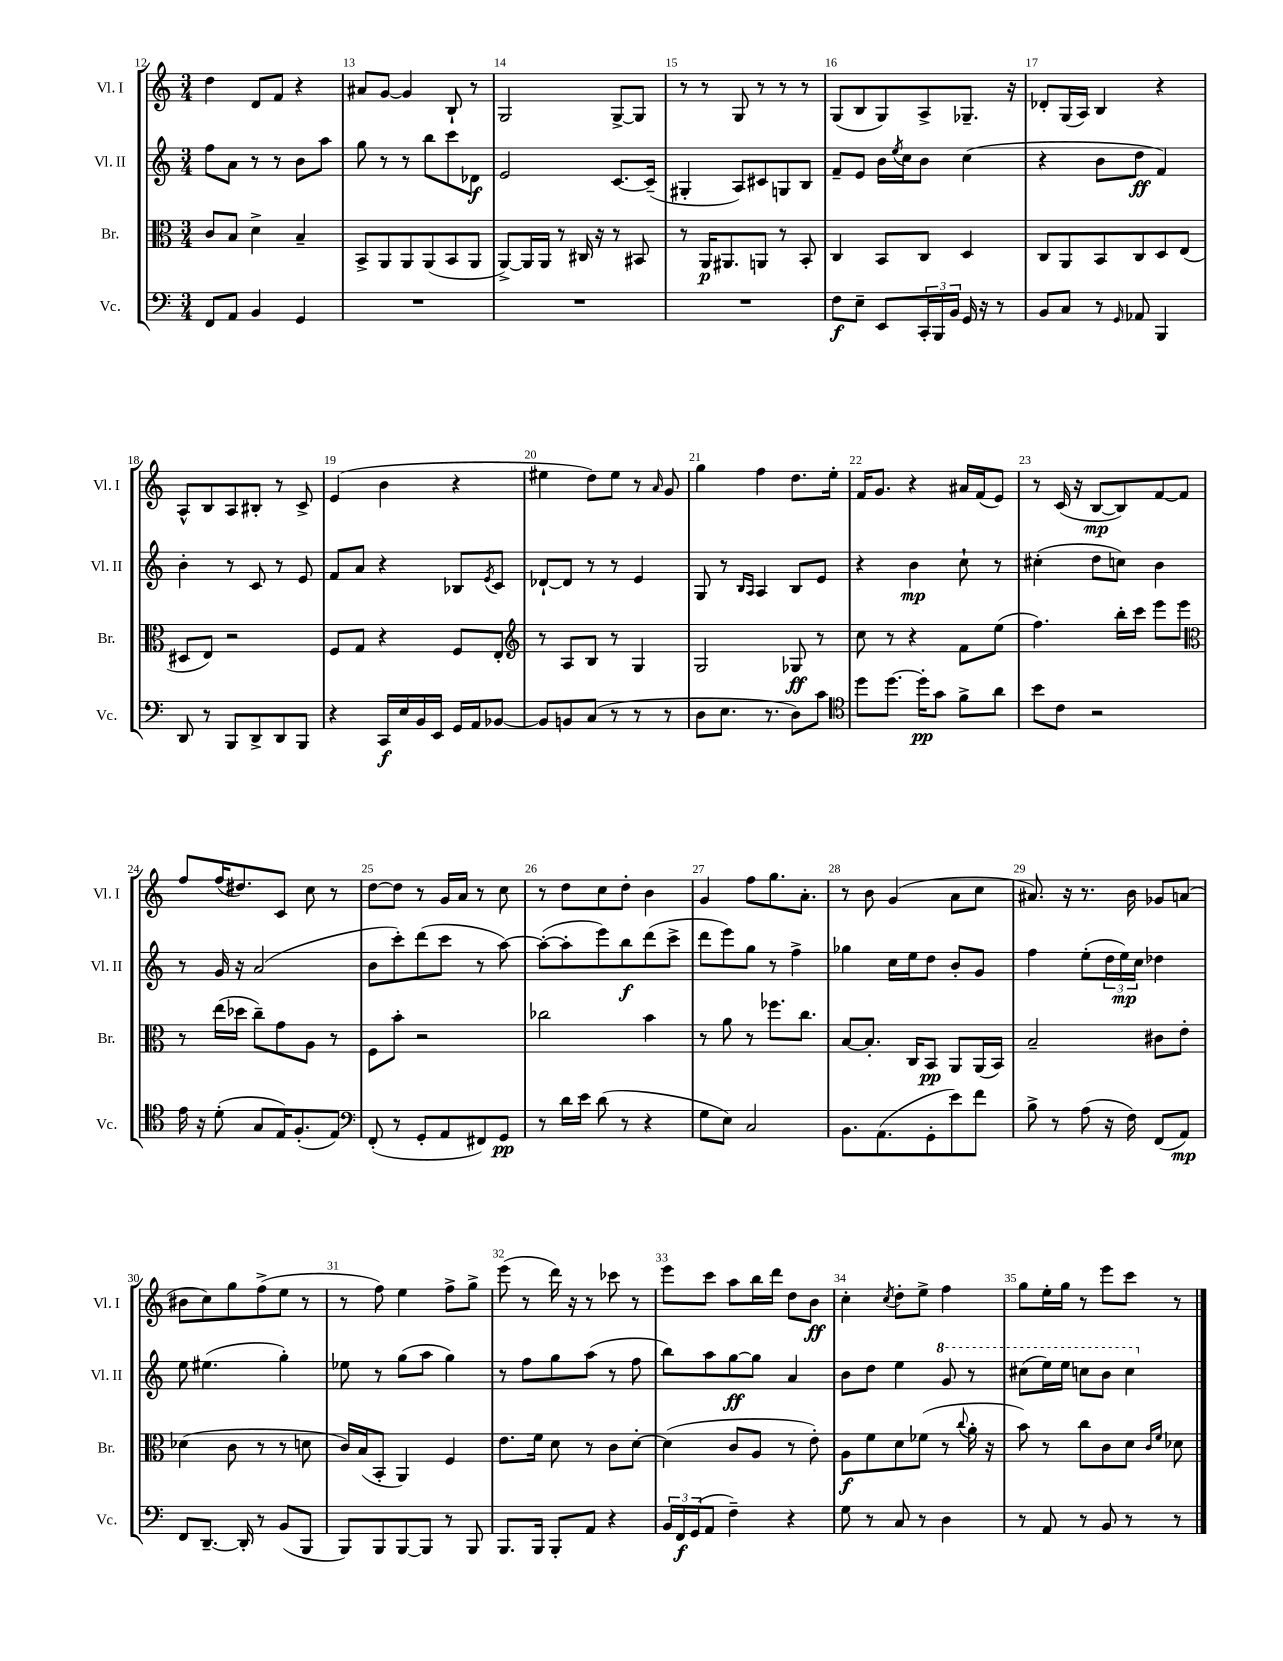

**kern	**kern	**kern	**kern
*staff4	*staff3	*staff2	*staff1
*clefF4	*clefC3	*clefG2	*clefG2
*k[]	*k[]	*k[]	*k[]
*M3/4	*M3/4	*M3/4	*M3/4
8FF	8c	8ff	4dd
8AA	8B	8a	.
4BB	4d^	8r	8d
.	.	8r	8f
4GG	4B~	8b	4r
.	.	8aa	.
=	=	=	=
2.r	8BB^	8gg	8a#
.	8AA	8r	[8g
.	8AA	8r	4g]
.	(8AA	8bb	.
.	8BB	8ccc	8B`
.	8AA	8d-	8r
=	=	=	=
2.r	[8AA^)	2e	2G
.	16AA]	.	.
.	16AA	.	.
.	8r	.	.
.	16C#	.	.
.	16r	.	.
.	8r	[8.c	[8G^
.	8BB#	.	8G]
.	.	(16c~]	.
=	=	=	=
2.r	8r	4G#'	8r
.	16AA	.	8r
.	8.AA#	.	.
.	.	8A)	8G
.	8AA	8c#	8r
.	8r	8G	8r
.	8BB'	8B	8r
=	=	=	=
8F	4C	8f~	(8G
8E~	.	8e	8B
8EE	8BB	16b	8G)
.	.	8qee	.
.	.	16cc	.
24CC'	8C	8b	8A^
24BBB	.	.	.
24BB	.	.	.
16GG	4D	(4cc	8.G-~
16r	.	.	.
8r	.	.	.
.	.	.	16r
=	=	=	=
8BB	8C	4r	8d-'
8C	8AA	.	(16G
.	.	.	16A)
8r	8BB	8b	4B
16qqGG	.	.	.
8AA-	8C	8dd	.
4BBB	8D	4f)	4r
.	(8E	.	.
=	=	=	=
8DD	8D#	4b'	8A^^
8r	8E)	.	8B
8BBB	2r	8r	8A
8DD^	.	8c	8B#'
8DD	.	8r	8r
8BBB	.	8e	8c^
=	=	=	=
4r	8F	8f	(4e
.	8G	8a	.
16CC	4r	4r	4b
16E	.	.	.
16BB	.	.	.
16EE	.	.	.
16GG	8F	8B-	4r
16AA	.	.	.
.	.	8qe	.
[8BB-	8E'	8c	.
=	=	=	=
*	*clefG2	*	*
8BB-]	8r	[8d-`	4ee#
8BB	8A	8d-]	.
(8C	8B	8r	8dd)
8r	8r	8r	8ee#
8r	4G	4e	8r
.	.	.	16qqa
8r	.	.	8g
=	=	=	=
8D	2G	8G	4gg
8.E	.	8r	.
.	.	16qqB	.
.	.	16qqA	.
.	.	4A	4ff
8.r	.	.	.
8D)	8G-	8B	8.dd
8c	8r	8e	.
.	.	.	16ee'
=	=	=	=
*clefC4	*	*	*
8dd	8cc	4r	16f
.	.	.	8.g
[8.dd	8r	.	.
.	4r	4b	4r
16dd']	.	.	.
8g	.	.	.
8f^	8f	8cc`	16a#
.	.	.	(16f
8a	(8ee	8r	8e)
=	=	=	=
8b	4.ff)	(4cc#'	8r
8c	.	.	(16c
.	.	.	16r
2r	.	8dd	[8B
.	16bb'	8cc)	8B])
.	16ccc	.	.
.	8eee	4b	[8f
.	8eee	.	8f]
=	=	=	=
*	*clefC3	*	*
16e	8r	8r	8ff
16r	.	.	.
(8d'	(16ee	16g	(16ff
.	16dd-	16r	8.dd#)
8G	8cc~)	(2a	.
16E)	8g	.	8c
(8.F'	.	.	.
.	8A	.	8cc
8E)	8r	.	8r
=	=	=	=
*clefF4	*	*	*
(8FF'	8F	8b	[8dd
8r	8b'	8ccc')	8dd]
8GG'	2r	(8ddd	8r
8AA	.	8ccc	16g
.	.	.	16a
8FF#)	.	8r	8r
8GG	.	[8aa)	8cc
=	=	=	=
8r	2cc-	(8aa'_	8r
16d	.	8aa']	8dd
16e	.	.	.
(8d	.	8eee)	8cc
8r	.	8bb	8dd'
4r	4b	(8ddd	4b
.	.	8ccc^	.
=	=	=	=
8G	8r	8ddd	4g
8E)	8a	8eee)	.
2C	8r	8gg	8ff
.	8.ff-	8r	8.gg
.	.	4ff^	.
.	8.cc	.	8.a'
=	=	=	=
8.BB	[8B	4gg-	8r
.	8.B']	.	8b
(8.AA	.	.	.
.	.	16cc	(4g
.	16C	16ee	.
8GG'	8BB	8dd	.
8e)	8AA	8b'	8a
8f	(16AA	8g	8cc
.	16BB)	.	.
=	=	=	=
8B^	2B~	4ff	8.a#)
8r	.	.	.
.	.	.	16r
(8A	.	(8ee'	8.r
16r	.	24dd	.
.	.	24ee)	.
16F)	.	.	16b
.	.	24cc	.
(8FF	8c#	4dd-	8g-
8AA)	8e'	.	(8a
=	=	=	=
8FF	(4d-	8ee	8b#
[8.DD~	.	(4.ee#	8cc)
.	8c	.	8gg
16DD']	.	.	.
8r	8r	.	(8ff^
(8BB	8r	4gg')	8ee
8BBB	8d	.	8r
=	=	=	=
8BBB)	16c)	8ee-	8r
.	(16B	.	.
8BBB	8BB'	8r	8ff)
[8BBB	4AA)	(8gg	4ee
8BBB]	.	8aa	.
8r	4F	4gg)	8ff^
8BBB	.	.	8gg^
=	=	=	=
8.BBB	8.e	8r	(8eee
.	.	8ff	8r
16BBB	16f	.	.
8BBB'	8d	8gg	16ddd)
.	.	.	16r
8AA	8r	(8aa	8r
4r	8c	8r	8ccc-
.	[8d'	8ff	8r
=	=	=	=
24BB	(4d]	8bb)	8eee
24FF	.	.	.
(24GG	.	.	.
8AA	.	8aa	8ccc
4F~)	8c	[8gg	8aa
.	8A	8gg]	16bb
.	.	.	16ddd
4r	8r	4a	8dd
.	8e')	.	8b
=	=	=	=
8G	8A	8b	4cc'
8r	8f	8dd	.
.	.	.	8qcc
8C	8d	4ee	8dd'
8r	(8f-	.	8ee^
4D	8r	8gg	4ff
.	8qqcc	.	.
.	16a'	8r	.
.	16r	.	.
=	=	=	=
8r	8b)	(8ccc#	8gg
8AA	8r	16eee)	16ee'
.	.	16eee	16gg
8r	8cc	8ccc	8r
8BB	8c	8bb	8eee
8r	8d	4ccc	8ccc
.	16qqc	.	.
.	16qqf	.	.
8r	8d-	.	8r
==	==	==	==
*-	*-	*-	*-
